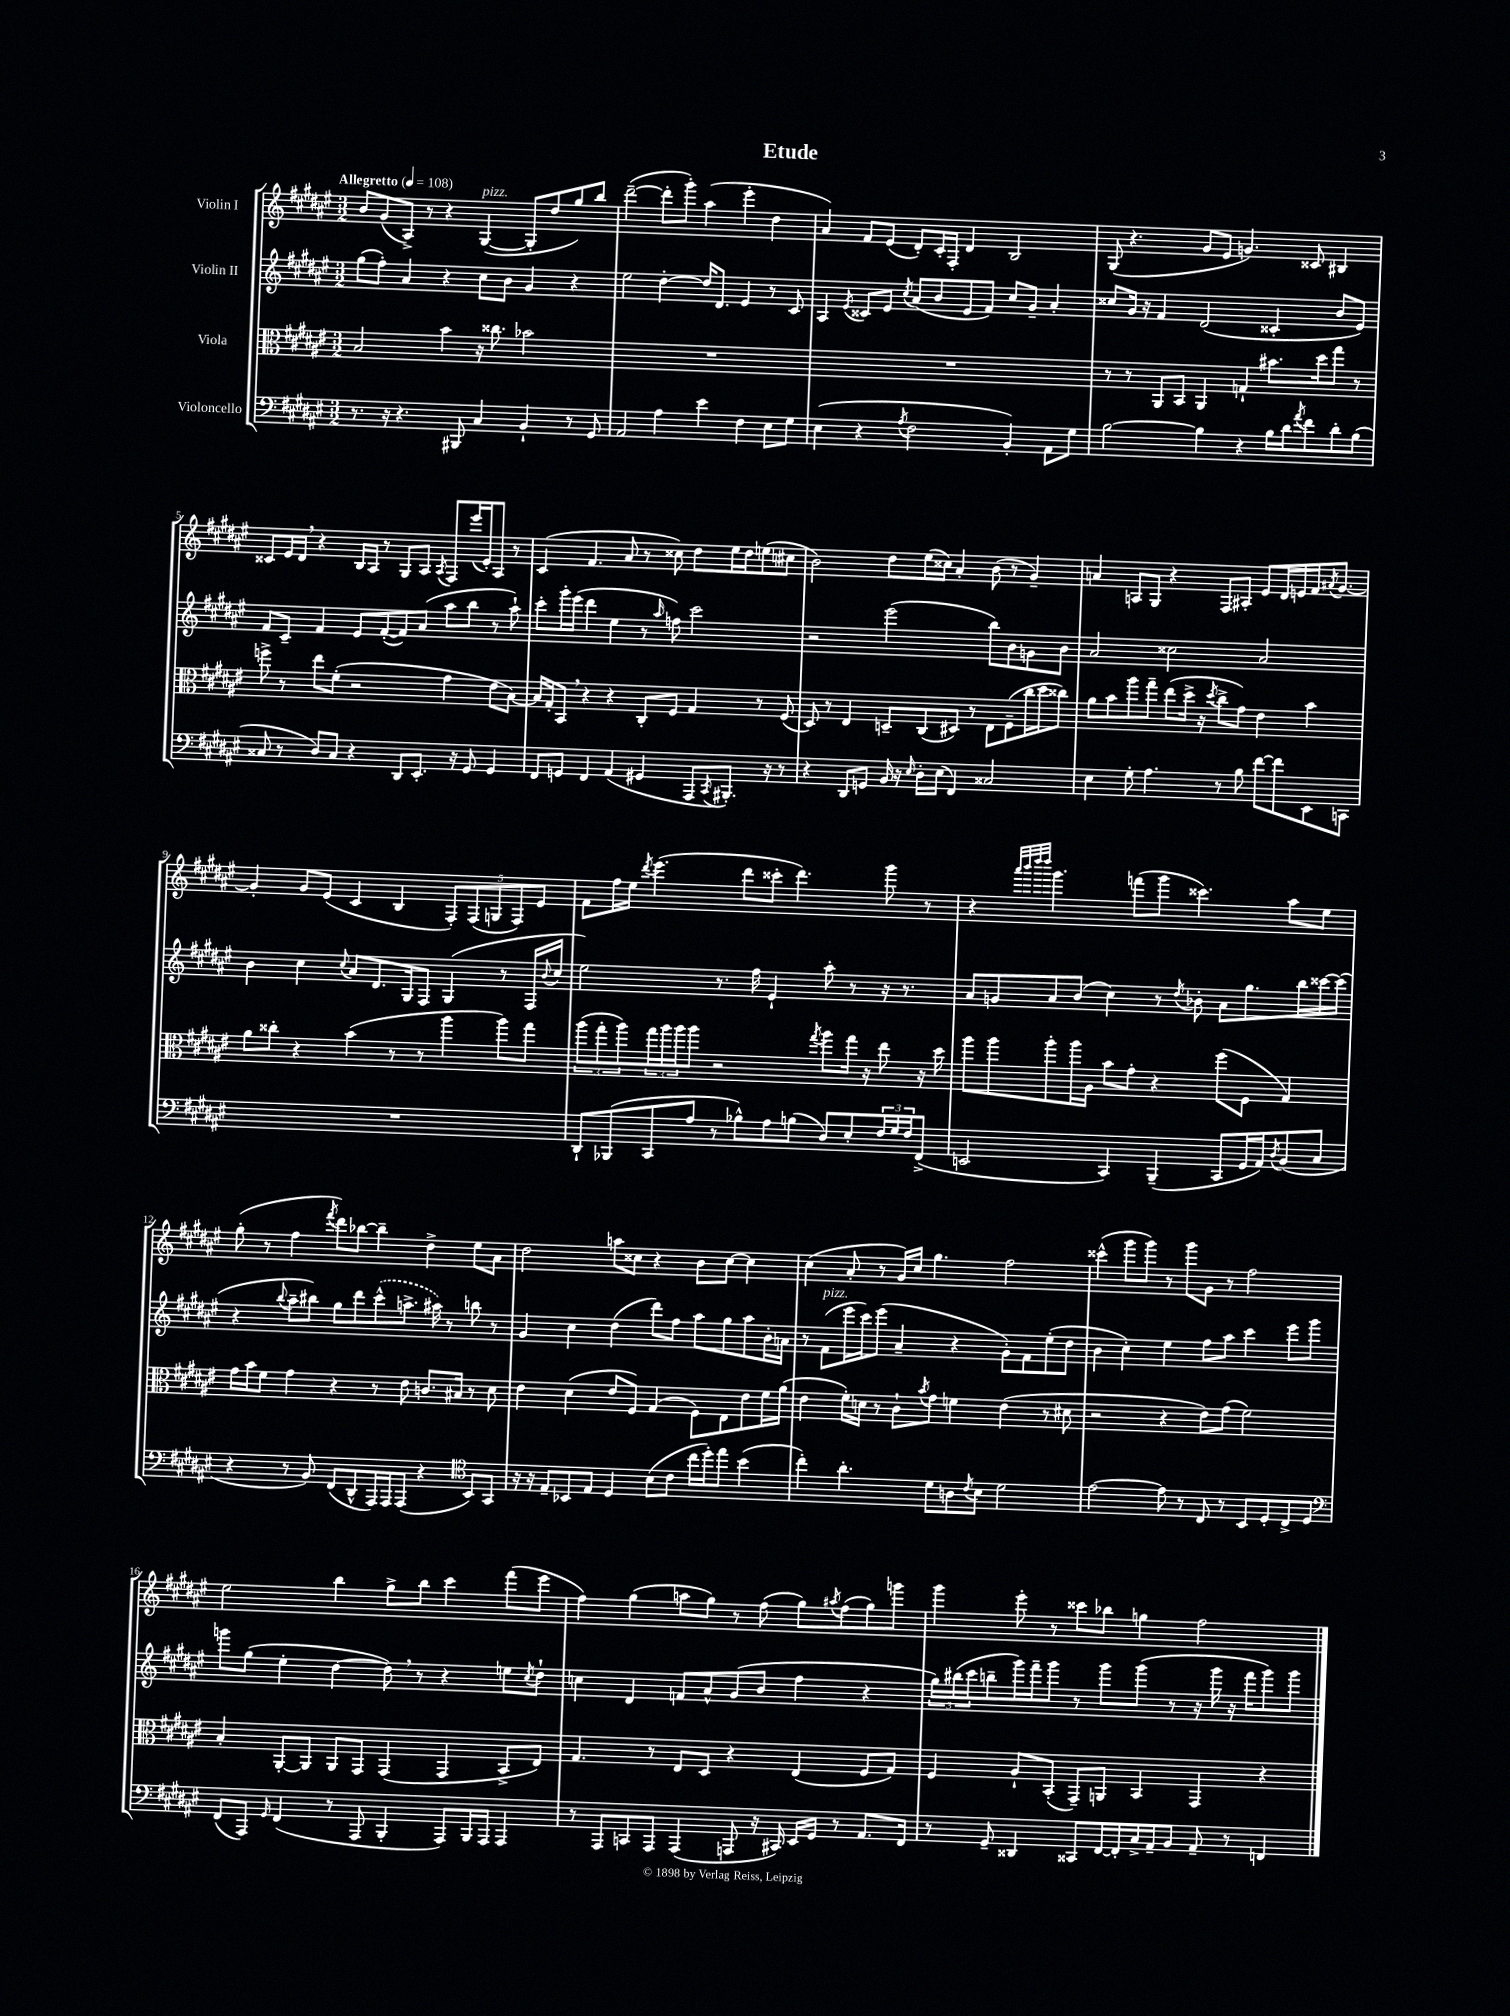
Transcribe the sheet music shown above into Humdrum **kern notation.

**kern	**kern	**kern	**kern
*staff4	*staff3	*staff2	*staff1
*clefF4	*clefC3	*clefG2	*clefG2
*k[f#c#g#d#a#e#]	*k[f#c#g#d#a#e#]	*k[f#c#g#d#a#e#]	*k[f#c#g#d#a#e#]
*M3/2	*M3/2	*M3/2	*M3/2
*MM108	*MM108	*MM108	*MM108
8.r	2B	(8gg#	8b
.	.	8ff#')	(8g#
16r	.	.	.
4.r	.	4a#	8A#^)
.	.	.	8r
.	4b	4r	4r
8BBB#	.	.	.
4C#	16r	8cc#	([4G#
.	8.cc##	.	.
.	.	8b	.
4BB`	2b-	4g#	8G#']
.	.	.	8dd#
8r	.	4r	8gg#)
8GG#	.	.	8bb
=	=	=	=
2AA#	1.r	2ee#	([2ddd#~
4A#	.	[4dd#'	8ddd#']
.	.	.	8ggg#')
4e#	.	16dd#]	(4aa#
.	.	8.d#	.
4F#	.	4e#	4eee#'
8E#	.	8r	4dd#
8G#	.	8c#	.
=	=	=	=
(4E#	1.r	4A#	4a#)
.	.	8qe#	.
4r	.	8c##	8f#
.	.	8e#	(8e#
8qA#	.	8qcc#	.
2F#	.	(8a#	8d#')
.	.	8b	16c#'
.	.	.	16F#'
.	.	8e#	4d#
.	.	8f#)	.
4BB')	.	8cc#	2B
.	.	8g#~	.
8AA#	.	4a#'	.
8G#	.	.	.
=	=	=	=
[2B	8r	8cc##	(8G#
.	8r	16g#	4.r
.	.	16r	.
.	8AA#	4f#	.
.	8BB	.	.
4B]	4AA#	(2d#	8g#
.	.	.	8e#
4r	4G`	.	4.g)
16B	8.b#	4c##'	.
16d#	.	.	.
8qa#	.	.	.
8f#	.	.	8c##
.	16dd#	.	.
8d#'	8gg#	8b	4B#
(8B	8r	8e#)	.
=	=	=	=
8C##	8ff^	8f#	8c##
8r	8r	8c#~	16e#
.	.	.	16d#
8D#)	8ee#	4f#	4r
8C##	(8f#'	.	.
4r	2r	8e#	16B
.	.	.	16A#
.	.	([8f#'	8r
8DD#	.	8f#])	8G#
8.EE#'	.	(8a#	8A#
.	.	.	8qA#
.	4g#	8aa#	8F#
16r	.	.	.
8GG#	.	8bb	(16eee#
.	.	.	16e#')
4GG#	8e#	8r	8A#
.	[8B)	8aa#`)	8r
=	=	=	=
8FF#	16B]	8ccc#'	(4c#
.	16G#'	.	.
8GG	8BB	16ggg#'	.
.	.	(16eee#	.
4FF#	4r	4ddd#	4.f#
(4AA#	4r	4ee#	.
.	.	.	8a#
4GG#	8C#'	8r	8r
.	.	16qqaa#	.
.	8F#	8ff)	8cc##)
8AAA#	4G#	2ccc#	8dd#
8qCC#	.	.	.
8.BBB#')	.	.	16ee#
.	.	.	16dd#
.	8r	.	(8ee
16r	.	.	.
8r	(8F#	.	8cc#
=	=	=	=
4r	8D#)	2r	2b)
.	8r	.	.
8DD#	4E#	.	.
8GG	.	.	.
16BB	8D~	(2eee#	8dd#
16r	.	.	.
16qqE#	.	.	.
16D#'	(8C#	.	(16ee#
(16E#	.	.	16cc##)
4FF#)	8D#)	.	4a#'
.	8r	.	.
2C##	8E#	8bb)	(8b
.	(8F#~	8b	8r
.	16cc#	8g	4g#~)
.	16dd#	.	.
.	8cc##)	8b	.
=	=	=	=
4E#	8a#	2a#	4a
.	8b	.	.
8G#'	8aa#	.	8A
4.A#	8gg#~	.	8G#
.	(8ee#	2cc##	4r
.	16dd#^	.	.
.	16r	.	.
.	8qdd#	.	.
8r	8cc#^	.	8F#
8B	8g#)	.	8A#'
[8f#	4e#	2a#	8e#
8f#]	.	.	16d#
.	.	.	16e
8EE#	4b	.	16f#
.	.	.	8qa#
.	.	.	[8.g#
8CC	.	.	.
=	=	=	=
1.r	8a#	4b	4g#']
.	8cc##'	.	.
.	4r	4cc#	8g#
.	.	.	(8e#
.	.	8qqcc#	.
.	(4b	8a#	4c#
.	.	8.d#	.
.	8r	.	4B
.	.	16G#	.
.	8r	8F#	.
.	4aa#	(4G#	10F#')
.	.	.	(10F#
.	.	.	10G
.	8aa#)	8r	.
.	.	.	10F#)
.	8gg#	16F#	.
.	.	.	10e#
.	.	8qqb	.
.	.	16cc#	.
=	=	=	=
8DD#`	(12aa#	2ee#)	8f#
.	12gg#'	.	.
(8BBB-	.	.	16ff#
.	12aa#)	.	.
.	.	.	16ee#
.	.	.	8qddd#
8CC#	24gg#	.	(4.eee#
.	24aa#	.	.
.	24aa#	.	.
8A#	8aa#	.	.
8r	2r	8.r	.
8B-^^)	.	.	8ddd#
.	.	16ff#	.
8A#	.	4e#`	8ccc##'
(8B	.	.	4.ddd#)
.	8qgg#	.	.
8D#)	8aa#	8aa#'	.
8E#'	16gg#	8r	.
.	16r	.	.
24F#	8ee#	16r	8ggg#
24G#	.	.	.
.	.	8.r	.
24F#	.	.	.
(8FF#^	16r	.	8r
.	16dd#	.	.
=	=	=	=
2EE	8aa#	8a#	4r
.	8aa#	8g	.
.	.	.	32qqaaa#
.	.	.	32qqbbb
.	.	.	32qqdddd#
.	.	.	32qqdddd#
.	8aa#'	8a#	4.ggg#
.	16aa#	(8b	.
.	16A#	.	.
4CC#)	8b	4cc#)	.
.	8g#'	.	(8fff
(4BBB~	4r	8r	8ggg#
.	.	8qdd#	.
.	.	8b-'	4.ccc##)
8CC#	(8ff#	8a#	.
16GG#	8F#	8.gg#	.
16AA#)	.	.	.
8qD#	.	.	.
(8BB	4G#)	.	8aa#
.	.	16bb	.
8C#	.	[16ccc##	8ee#
.	.	(16ccc##]	.
=	=	=	=
4r	16g#	4r	(8gg#'
.	16b	.	.
.	8f#	.	8r
.	.	8qqbb	.
8r	4g#	8aa#~	4ff#
8BB)	.	8bb#)	.
.	.	.	8qfff#
(8FF#	4r	8gg#	8ddd#)
8DD#^^	.	8ddd#	[8bb-
16AAA#)	8r	(8ccc#^^	4bb-~]
16AAA#	.	.	.
(8AAA#	8e#	8.aa^	.
4r	8.c	.	4dd#^
.	.	16aa#)	.
.	.	8r	.
.	16B#	.	.
*clefC4	*	*	*
8BB)	8r	8bb	8ee#
8GG#	8d#	8r	8a#
=	=	=	=
16r	4e#	4g#	2dd#
16r	.	.	.
8E#~	.	.	.
8BB-	(4d#	4cc#	.
8E#	.	.	.
4D#	8e#	(4dd#	8aa
.	8F#)	.	8cc##
(8B	(4G#	8ddd#)	4r
8c#	.	8ff#	.
16cc#	8F#)	8aa#	8b
16dd#')	.	.	.
8ee#	8E#	8gg#	[8cc##
(4b	8e#	8aa#	4cc##]
.	16f#	16b'	.
.	(16a#	16a	.
=	=	=	=
4cc#')	4e#	8r	(4cc#
.	.	(8f#	.
4.a#'	16f#')	16eee#	8a#'
.	16d	16ccc#)	.
.	8r	(8eee#	8r
.	8c#`	4a#~	16g#)
.	.	.	16cc#
.	8qb	.	.
8d#	8g#	.	4.gg#
8A	4f	4r	.
8qc#	.	.	.
8B	.	.	.
2d#	(4e#	8g#')	2ff#
.	.	8f#	.
.	8r	(8ee#'	.
.	8d#	8dd#	.
=	=	=	=
[2e#	2r	4b	(4ccc##^^
.	.	4cc#')	8ggg#
.	.	.	8ggg#)
8e#]	4r	4ee#	8r
8r	.	.	8ggg#
8C#	8e#)	8ff#	8g#
8r	(8g#	8aa#	8r
8BB	2f#)	4ccc#	2ff#
8D#'	.	.	.
8C#^	.	8eee#	.
8D#	.	8ggg#	.
=	=	=	=
*clefF4	*	*	*
(8FF#	4B'	8ggg	2ee#
8AAA#)	.	(8gg#	.
16qqGG#	.	.	.
(4FF#	[8AA#'	4ee#'	.
.	8AA#]	.	.
8r	8AA#	[4dd#	4bb
8AAA#	8GG#	.	.
4BBB'	(4GG#	8dd#])	8gg#^
.	.	8r	8bb
8AAA#)	4GG#	4r	4ccc#
16BBB	.	.	.
16AAA#	.	.	.
4AAA#	8BB^	8ee	(8fff#
.	.	8qcc#	.
.	8E#)	8dd#`	8eee#
=	=	=	=
8r	4.G#	4cc	4ff#)
8AAA#	.	.	.
8CC	.	4d#	(4gg#
8AAA#	8r	.	.
(4AAA#	8E#	8f	8aa
.	8D#	8a#^^	8gg#)
8AAA	4r	(8g#	8r
16r	.	8b	(8ff#
16CC#)	.	.	.
16EE#	(4E#	4ff#	8gg#)
16GG#	.	.	.
.	.	.	8qaa#
8r	.	.	(8ff#
8.AA#	8F#	4r	8gg#)
.	8G#)	.	8ggg
16FF#	.	.	.
=	=	=	=
8r	4F#	24gg#)	4ggg#
.	.	(24bb#	.
.	.	24ccc#	.
8GG#~	.	8bb~	.
4DD##	8A#`	16ggg#)	8eee#'
.	.	16fff#~	.
.	(8BB'	8ggg#	8r
8CC##	8GG#~)	8r	8ccc##
[16FF#	8AA	8ggg#	8bb-
16FF#']	.	.	.
16C#^	4BB	(8ggg#	4gg
16AA#~	.	.	.
8BB	.	8r	.
8AA#~	4GG#	16r	2ff#
.	.	16ggg#	.
8r	.	16r	.
.	.	16fff#	.
4FF	4r	8ggg#)	.
.	.	8ggg#	.
==	==	==	==
*-	*-	*-	*-
